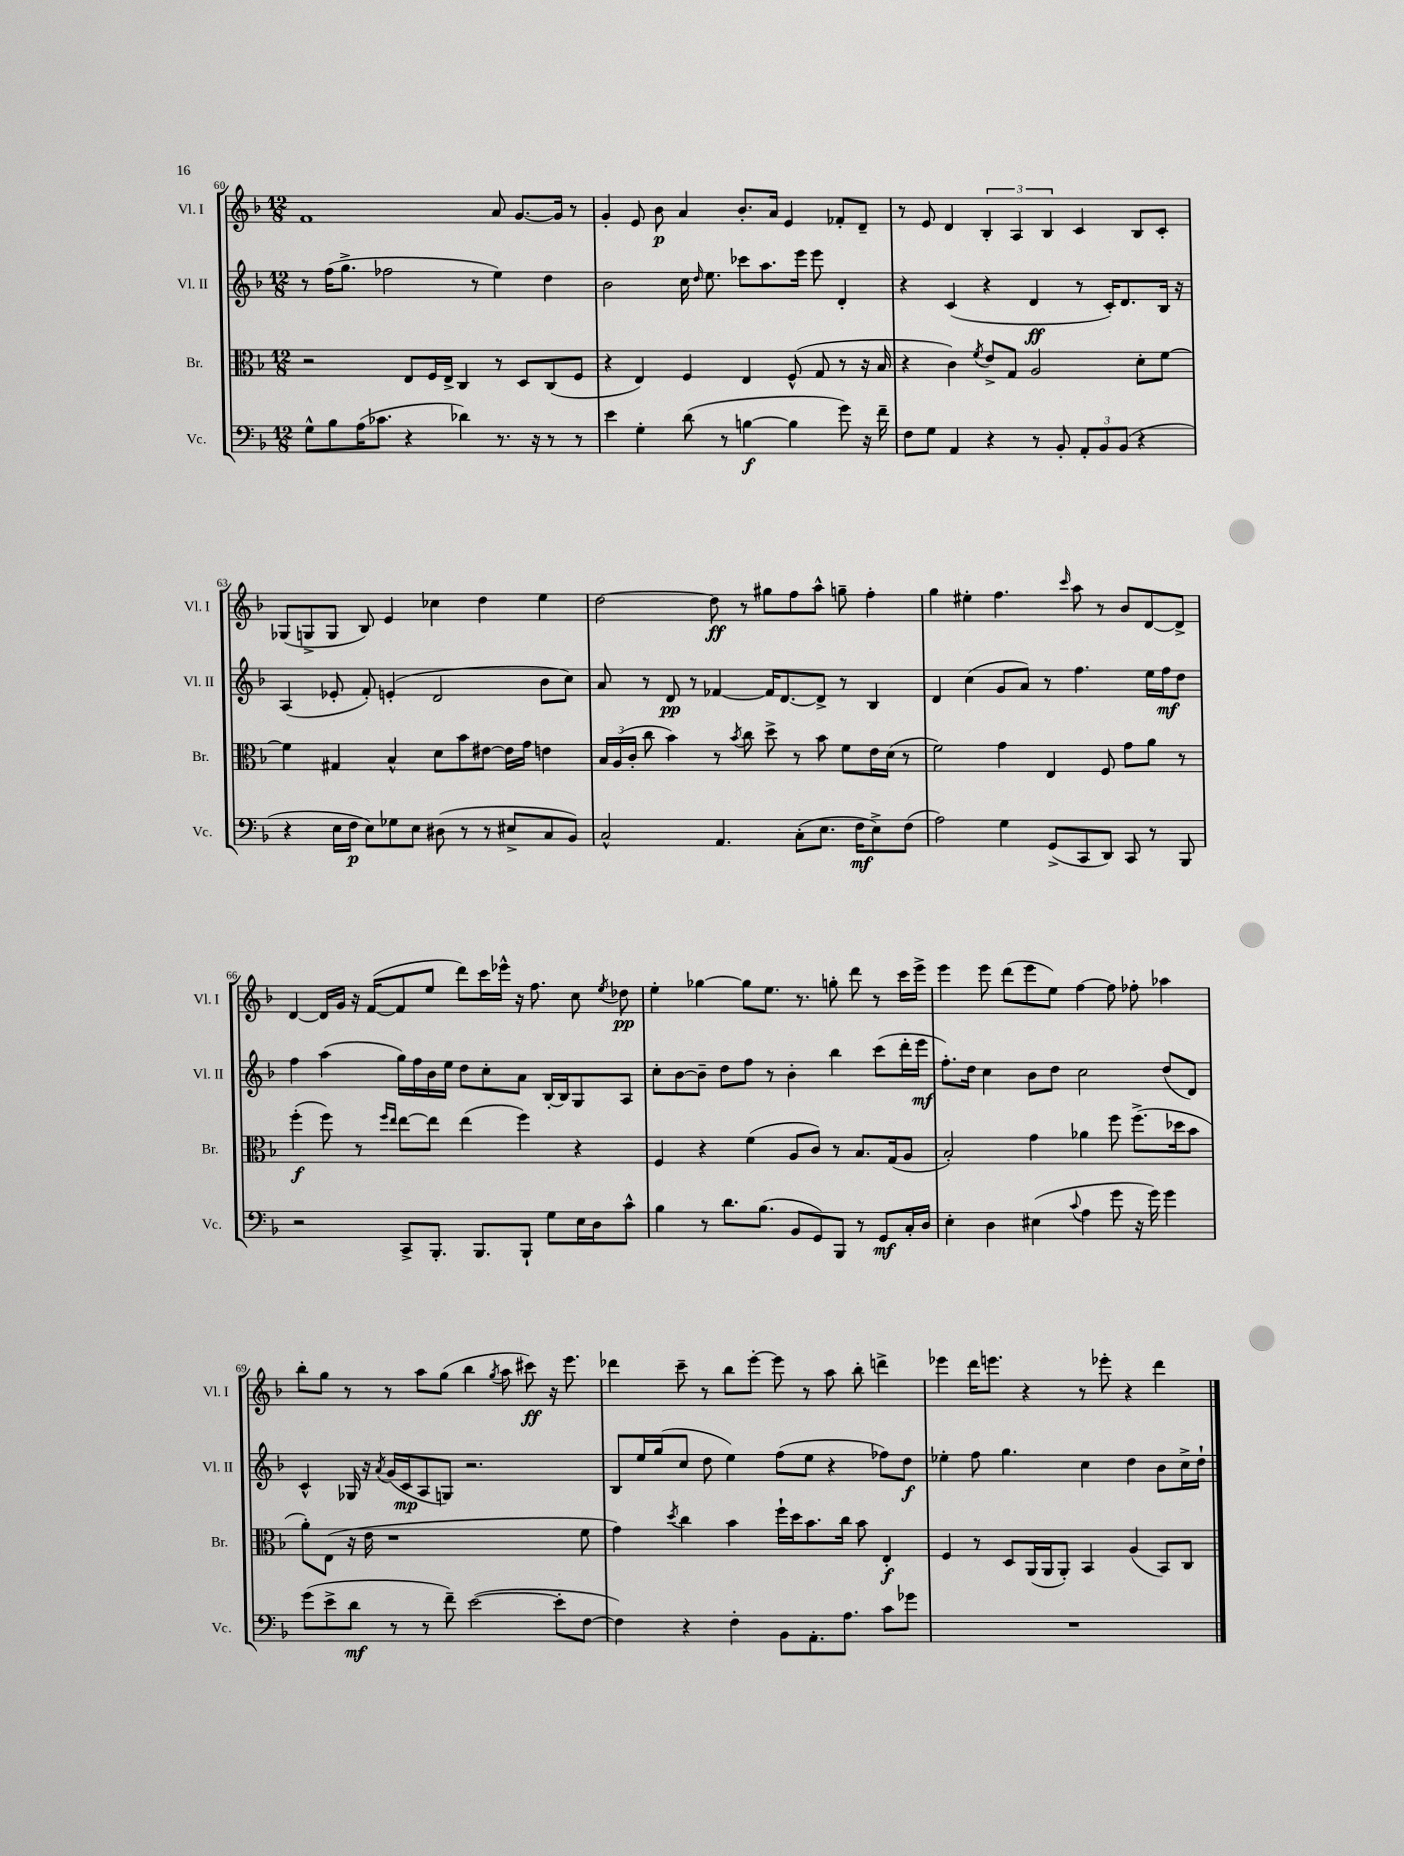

**kern	**kern	**kern	**kern
*staff4	*staff3	*staff2	*staff1
*clefF4	*clefC3	*clefG2	*clefG2
*k[b-]	*k[b-]	*k[b-]	*k[b-]
*M12/8	*M12/8	*M12/8	*M12/8
8G^^	2r	8r	1f
8B-	.	(16ff	.
.	.	8.gg^	.
(16A	.	.	.
8.c-	.	.	.
.	.	2ff-	.
4r	8E	.	.
.	16F	.	.
.	16E^	.	.
4d-)	4C	.	.
.	.	8r	.
8.r	8r	4ee)	8a
.	8D	.	[8.g
16r	.	.	.
8r	(8C	4dd	.
.	.	.	16g]
8r	8F	.	8r
=	=	=	=
4e	4r	2b-	4g'
4G'	4E)	.	8e
.	.	.	8b-
(8d	4F	16cc	4a
.	.	16qqdd	.
.	.	8.ee	.
8r	.	.	.
[4B	4E	8ccc-	8.b-'
.	.	8.aa	.
.	.	.	16a
4B]	(8F^^	.	4e
.	.	16eee	.
.	8G	8eee	.
8g)	8r	4d'	8f-'
16r	16r	.	8d~
16f~	16B-	.	.
=	=	=	=
8F	4r	4r	8r
8G	.	.	8e
4AA	4c)	(4c	4d
.	8qf	.	.
4r	8e^	4r	6B-'
.	8G	.	.
.	.	.	6A
8r	2A	4d	.
.	.	.	6B-
8BB-'	.	.	.
12AA'	.	8r	4c
12BB-	.	.	.
.	.	16c')	.
(12BB-	.	.	.
.	.	8.d	.
4r	8d'	.	8B-
.	[8f	16B-	8c'
.	.	16r	.
=	=	=	=
4r	4f]	(4A	(8G-
.	.	.	8G^
16E	4G#	8e-'	8G
16F	.	.	.
8E)	.	8f')	8B-)
8G-	4B-^^	(4e'	4e
8E	.	.	.
(8D#	8d	2d	4cc-
8r	8b-	.	.
8r	[8e#	.	4dd
8E#^	16e#]	.	.
.	16g	.	.
8C	4e	8b-	4ee
8BB-)	.	8cc)	.
=	=	=	=
2C^^	24B-	8a	[2dd
.	(24A	.	.
.	24c'	.	.
.	8cc	8r	.
.	4b-)	8d	.
.	.	8r	.
4.AA	8r	[4f-	8dd]
.	8qb-	.	.
.	8cc	.	8r
.	8dd^	16f-]	8gg#
.	.	[8.d	.
(8C'	8r	.	8ff
8.E	8b-	8d^]	8aa^^
.	8f	8r	8gg~
16F	.	.	.
8E^)	16e	4B-	4ff'
.	(16d	.	.
(8F	8r	.	.
=	=	=	=
2A)	2f)	4d	4gg
.	.	(4cc	4ee#'
4G	4g	8g	4.ff
.	.	8a)	.
(8GG^	4E	8r	.
.	.	.	16qqccc
8CC	.	4.ff	8aa
8DD)	8F	.	8r
8CC	8g	.	8b-
8r	8a	16ee	[8d
.	.	16ff	.
8BBB-	8r	8dd	8d^]
=	=	=	=
2r	(4ff'	4ff	[4d
.	8ff)	(4aa	16d]
.	.	.	16g
.	8r	.	16r
.	.	.	([16f
.	16qqff	.	.
.	16qqee	.	.
8CC^	[8ee	16gg)	8f]
.	.	16ff	.
8.BBB-'	8ee]	16b-	8ee
.	.	16ee	.
.	(4ee	8dd	8ddd)
8.BBB-	.	.	.
.	.	8cc'	16ccc
.	.	.	16eee-^^
8BBB-`	4ff)	8a	16r
.	.	.	8.ff
8G	.	[16B-'	.
.	.	16B-]	.
16E	4r	8G	8cc
16D	.	.	.
.	.	.	8qee
8c^^	.	8A	8dd-
=	=	=	=
4B-	4F	8cc'	4ee'
.	.	[8b-	.
8r	4r	8b-~]	[4gg-
8.d	.	8dd	.
.	(4f	8ff	8gg-]
(8.B-	.	.	.
.	.	8r	8.ee
8BB-	8A	4b-'	.
.	.	.	8.r
8GG)	8c)	.	.
8BBB-	8r	4bb-	8gg'
8r	8.B-	.	8ddd
8GG	.	(8ccc	8r
.	(16G	.	.
16C'	8A	16ddd'	16ccc
16D	.	16eee	16eee^
=	=	=	=
4E'	2B-')	8.ff')	4eee
.	.	16dd	.
4D	.	4cc	8eee
.	.	.	(8ddd
(4E#	4g	8b-	8eee
.	.	8dd	8ee)
8qqc	.	.	.
4A	4a-	2cc	[4ff
8g	8ff	.	8ff]
16r	(8.ff^	.	8ff-'
16g)	.	.	.
4g	.	(8dd	4aa-
.	16dd-	.	.
.	8b-	8d)	.
=	=	=	=
(8g	8a')	4c^^	8bb-'
8e^	(8E	.	8gg
8d	16r	16G-	8r
.	16e	16r	.
.	.	8qa	.
8r	1r	(16g	8r
.	.	16c	.
8r	.	8A	8aa
8f~)	.	8G)	(8gg
([2e	.	2.r	4bb-
.	.	.	8qgg
.	.	.	8aa
.	.	.	8ccc#)
8e']	.	.	16r
.	.	.	8.eee
[8F	8f	.	.
=	=	=	=
4F])	4g)	8B-	4ddd-
.	.	16ee	.
.	.	(16gg	.
.	8qdd	.	.
4r	4cc	8cc	8ccc~
.	.	8dd	8r
4F'	4b-	4ee)	8bb-
.	.	.	[8eee'
8BB-	16ff`	(8ff	8eee]
.	16dd	.	.
8.AA'	8.b-	8ee	8r
.	.	4r	8aa
8.A	16cc	.	.
.	8b-	.	8bb-'
8c	4E'	8ff-)	4ddd^
8g-	.	8dd	.
=	=	=	=
1.r	4F	4ee-'	4eee-
.	8r	8ff	16ddd
.	.	.	8.eee
.	8D	4.gg	.
.	(16AA	.	4r
.	16AA	.	.
.	8AA')	.	.
.	4BB-	4cc	8r
.	.	.	8eee-'
.	(4A	4dd	4r
.	8BB-)	8b-	4ddd
.	8C	16cc^	.
.	.	16dd`	.
==	==	==	==
*-	*-	*-	*-
